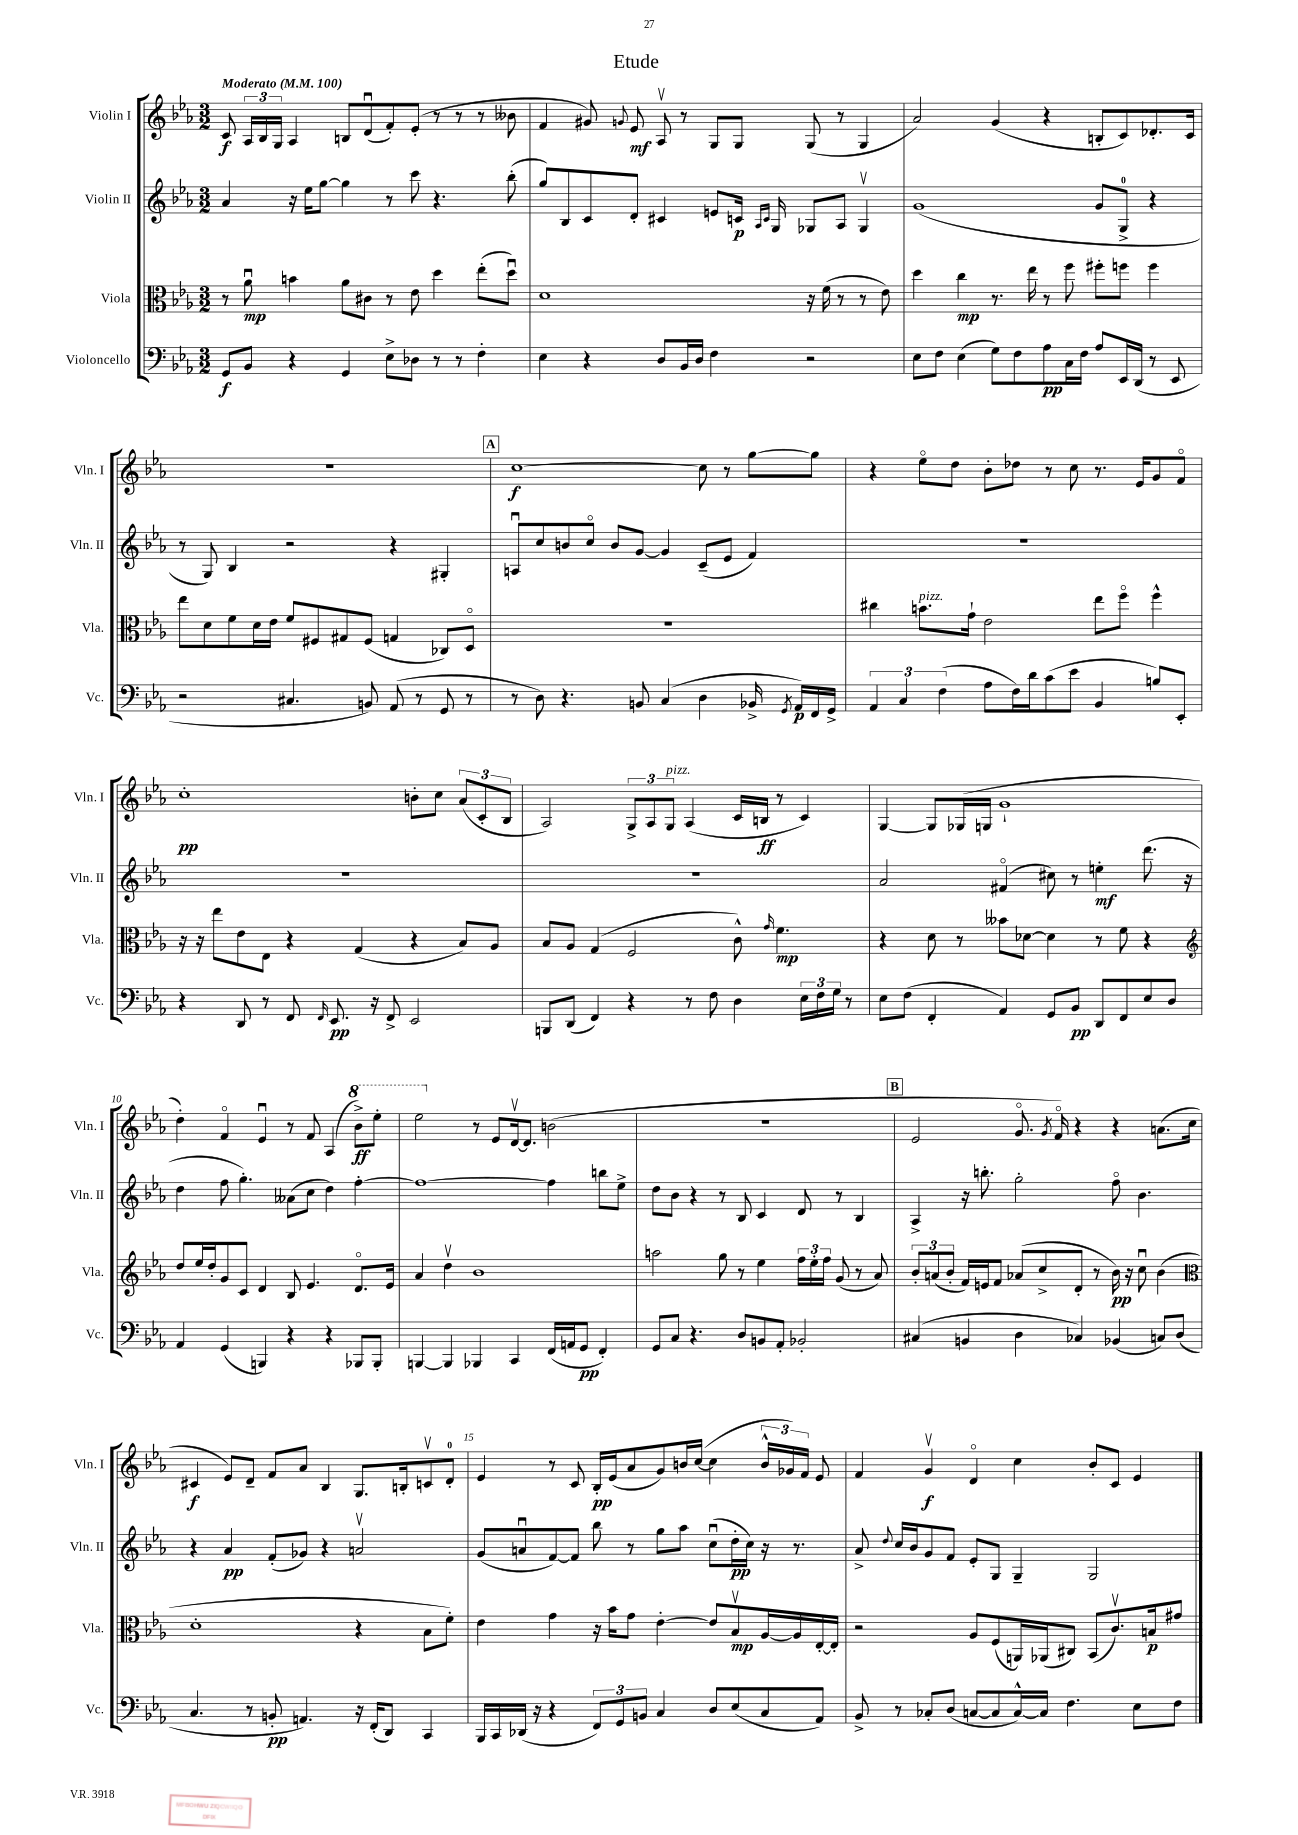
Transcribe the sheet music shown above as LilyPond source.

\header { title = "Etude" }
<<
\new StaffGroup <<
\new Staff = "s0" \with { instrumentName = "Violin I" shortInstrumentName = "Vln. I" } {
    \clef treble \key ees \major \numericTimeSignature \time 3/2 \tempo "Moderato" 4 = 100
    \autoBeamOff c'8\f \tuplet 3/2 { aes16[ bes16 g16] } aes4 b8[ d'8\downbow( f'8-.) ees'8]-.( r8 r8 r8 beses'8 |
    f'4 gis'8) \appoggiatura { g'8 } ees'8\mf aes8\upbow r8 g8[ g8] g8( r8 g4 |
    aes'2) g'4( r4 b8[-. c'8) des'8.-. c'16] |
    R1. |
    \mark \markup { \box "A" } c''1~\f c''8 r8 g''8[~ g''8] |
    r4 ees''8[\flageolet d''8] bes'8[-. des''8] r8 c''8 r8. ees'16[ g'8 f'8]\flageolet |
    c''1-.\pp b'8[-. c''8] \tuplet 3/2 { aes'8[( c'8-. bes8] } |
    aes2) \tuplet 3/2 { g8[-> aes8 g8]^\markup { \italic "pizz." } } aes4( c'16[ b16]\ff r8 c'4) |
    g4~ g8[ ges16( g16] g'1-! |
    d''4-.) f'4\flageolet ees'4\downbow r8 f'8 aes4( \ottava #1 bes''8[->\ff) ees'''8]-. |
    ees'''2 \ottava #0 r8 ees'8[ d'16~\upbow d'8.] b'2( |
    R1. |
    \mark \markup { \box "B" } ees'2 g'8.\flageolet \acciaccatura { g'8 } f'16\flageolet) r4 r4 a'8.[( c''16] |
    cis'4\f ees'8[) d'8]-- f'8[ aes'8] bes4 g8.[ b16-. c'8\upbow d'8]-0-. |
    ees'4 r8 c'8 bes16[-.\pp ees'16( aes'8 g'8) b'16 c''16]~( c''4 \tuplet 3/2 { b'16[-^ ges'16) f'16] } ees'8 |
    f'4 g'4\upbow\f d'4\flageolet c''4 bes'8[-. c'8] ees'4 \bar "|." |
}
\new Staff = "s1" \with { instrumentName = "Violin II" shortInstrumentName = "Vln. II" } {
    \clef treble \key ees \major \numericTimeSignature \time 3/2
    \autoBeamOff aes'4 r16 ees''16[ g''8]~ g''4 r8 c'''8 r4. bes''8-.( |
    g''8[) bes8 c'8 d'8]-. cis'4 e'8[ c'16]\p \grace { aes16[ c'16] } g16 ges8[ aes8] ges4\upbow |
    g'1( g'8[ g8]-0-> r4 |
    r8 g8) bes4 r2 r4 gis4-. |
    \mark \markup { \box "A" } a8[\downbow c''8 b'8 c''8]\flageolet b'8[ g'8]~ g'4 c'8[--( ees'8] f'4) |
    R1. |
    R1. |
    R1. |
    aes'2 fis'4\flageolet( cis''8) r8 e''4-.\mf d'''8.( r16 |
    d''4 f''8 g''4.-.) aeses'8[( c''8] d''4) f''4~-. |
    f''1~ f''4 b''8[ ees''8]-> |
    d''8[ bes'8] r4 r8 bes8 c'4 d'8 r8 bes4 |
    \mark \markup { \box "B" } aes4-> r16 b''8.-. g''2-. f''8\flageolet bes'4. |
    r4 aes'4\pp f'8[-.( ges'8]) r4 a'2\upbow |
    g'8[( a'8\downbow f'8~) f'8] bes''8 r8 g''8[ aes''8] c''8[\downbow( d''16-.\pp c''16]) r16 r8. |
    aes'8-> \appoggiatura { d''8 } c''16[ bes'16 g'8 f'8] ees'8[-. g8] g4-- g2 \bar "|." |
}
\new Staff = "s2" \with { instrumentName = "Viola" shortInstrumentName = "Vla." } {
    \clef alto \key ees \major \numericTimeSignature \time 3/2
    \autoBeamOff r8 aes'8\downbow\mp b'4 aes'8[ cis'8] r8 ees'8 d''4 ees''8[-.( d''8]\downbow) |
    d'1 r16 f'16( r8 r8 ees'8) |
    d''4 c''4\mp r8. ees''16 r8 f''8 fis''8[-. f''8] f''4 |
    ees''8[ d'8 f'8 d'16 ees'16] f'8[ fis8 gis8 fis8]( g4 ces8[) d8]\flageolet |
    \mark \markup { \box "A" } R1. |
    cis''4 b'8.[^\markup { \italic "pizz." } g'16]-! ees'2 ees''8[ f''8]\flageolet f''4-^ |
    r16 r16 ees''8[ ees'8 ees8] r4 g4( r4 bes8[) aes8] |
    bes8[ aes8] g4( f2 c'8-^) \grace { g'16 } f'4.\mp |
    r4 d'8 r8 beses'8[ des'8]~ des'4 r8 f'8 r4 |
    \clef treble d''8[ ees''16 d''16-. g'8 c'8] d'4 bes8 ees'4. d'8.[\flageolet ees'16] |
    aes'4 d''4\upbow bes'1 |
    a''2 g''8 r8 ees''4 \tuplet 3/2 { f''16[ ees''16-. f''16] } g'8( r8 aes'8) |
    \mark \markup { \box "B" } \tuplet 3/2 { bes'8[-. a'8( bes'8]-. } f'16[) e'16 f'8] aes'8[( c''8-> d'8]-. r8 bes'16\pp) r16 c''8\downbow bes'4( |
    \clef alto d'1-. r4 bes8[ f'8]-.) |
    ees'4 g'4 r16 bes'16[ g'8] ees'4~-. ees'8[ bes8\upbow\mp aes16~ aes16 ees16~-. ees16]-. |
    r2 aes8[ f8( a,16) aes,16( cis8]) bes,8[( c'8.\upbow) b16\p gis'8] \bar "|." |
}
\new Staff = "s3" \with { instrumentName = "Violoncello" shortInstrumentName = "Vc." } {
    \clef bass \key ees \major \numericTimeSignature \time 3/2
    \autoBeamOff g,8[\f bes,8] r4 g,4 ees8[-> des8] r8 r8 f4-. |
    ees4 r4 d8[ bes,16 d16] f4 r2 |
    ees8[ f8] ees4( g8[) f8 aes8\pp c16 f16] aes8[ ees,16 d,16]( r8 ees,8 |
    r2 cis4. b,8) aes,8( r8 g,8 r8 |
    \mark \markup { \box "A" } r8 d8) r4. b,8 c4( d4 bes,16-> \acciaccatura { g,8 } aes,16[\p) f,16 g,16]-> |
    \tuplet 3/2 { aes,4 c4 f4( } aes8[ f16) d'16 c'8( ees'8] bes,4 b8[) ees,8]-. |
    r4 d,8 r8 f,8 \grace { f,16 } ees,8.\pp r16 f,8-> ees,2 |
    b,,8[ d,8]( f,4) r4 r8 f8 d4 \tuplet 3/2 { ees16[ f16 g16] } r8 |
    ees8[ f8]( f,4-. aes,4) g,8[ bes,8]\pp d,8[ f,8 ees8 d8] |
    aes,4 g,4( b,,4) r4 r4 bes,,8[ bes,,8]-. |
    b,,4~ b,,4 bes,,4 c,4 f,16[( a,16 g,8]\pp f,4-.) |
    g,8[ c8] r4. d8[ b,8 aes,8]-. bes,2-. |
    \mark \markup { \box "B" } cis4( b,4 d4 ces4) bes,4( c8[) d8]( |
    c4. r8 b,8-.\pp a,4.) r16 f,16[-.( d,8]) c,4 |
    bes,,16[ c,16 des,16]( r16 r4 \tuplet 3/2 { f,8[) g,8 b,8] } c4 d8[ ees8( c8 aes,8]) |
    bes,8-> r8 ces8[-. d8]( c8[~ c8 c16~-^) c16] f4. ees8[ f8] \bar "|." |
}
>>
>>
\layout { \context { \Score \override BarNumber.break-visibility = ##(#f #t #t) barNumberVisibility = #(every-nth-bar-number-visible 5) } }
